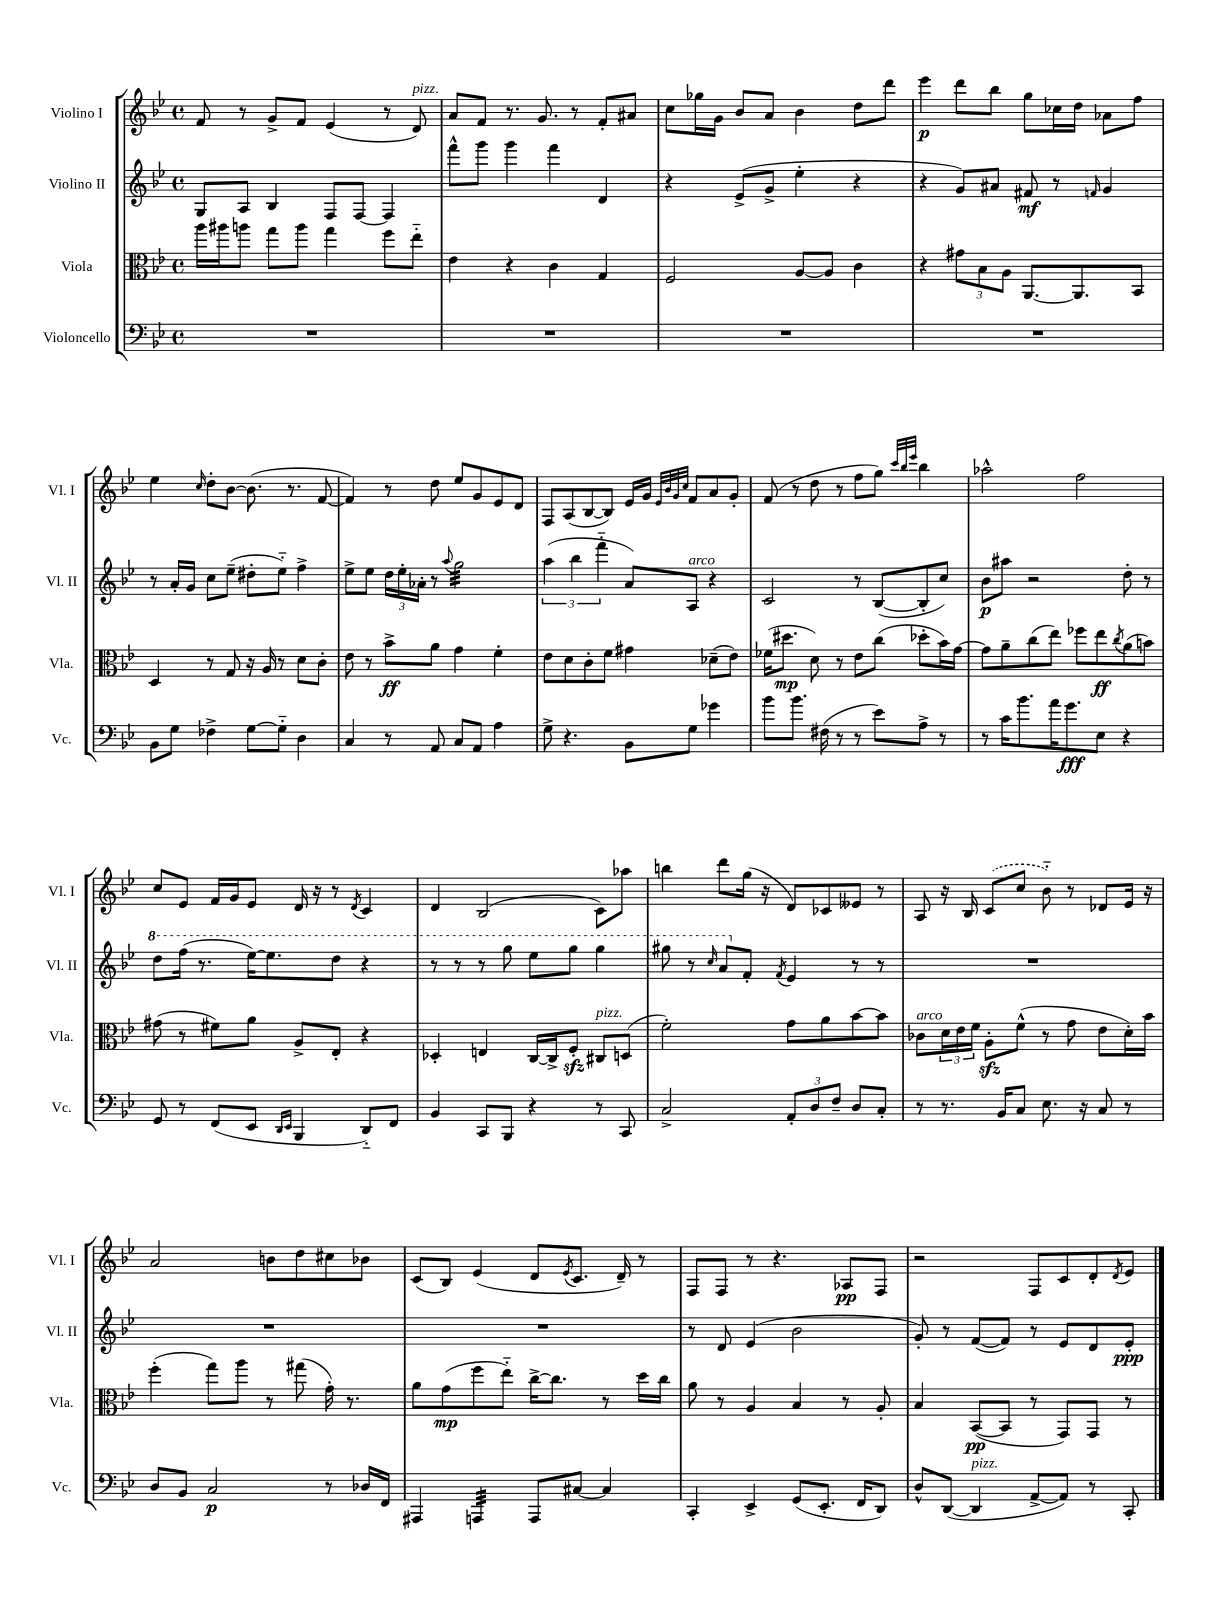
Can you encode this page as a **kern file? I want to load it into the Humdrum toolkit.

**kern	**kern	**kern	**kern
*staff4	*staff3	*staff2	*staff1
*clefF4	*clefC3	*clefG2	*clefG2
*k[b-e-]	*k[b-e-]	*k[b-e-]	*k[b-e-]
*M4/4	*M4/4	*M4/4	*M4/4
*met(c)	*met(c)	*met(c)	*met(c)
1r	16aa	8G	8f
.	16aa#	.	.
.	8aa	8A	8r
.	8gg	4B-	8g^
.	8aa	.	8f
.	4gg	8F	(4e-
.	.	[8F	.
.	8ff	4F]	8r
.	8ee-'~	.	8d)
=	=	=	=
1r	4e-	8fff^^	8a
.	.	8ggg	8f
.	4r	4ggg	8.r
.	.	.	8.g
.	4c	4fff	.
.	.	.	8r
.	4G	4d	8f'
.	.	.	8a#
=	=	=	=
1r	2F	4r	8cc
.	.	.	16gg-
.	.	.	16g
.	.	(8e-^	8b-
.	.	8g^	8a
.	[8A	4ee-'	4b-
.	8A]	.	.
.	4c	4r	8dd
.	.	.	8ddd
=	=	=	=
1r	4r	4r	4eee-
.	12g#	8g)	8ddd
.	12B-	.	.
.	.	8a#	8bb-
.	12A	.	.
.	[8.AA	8f#	8gg
.	.	8r	16cc-
.	8.AA]	.	16dd
.	.	16qqf	.
.	.	4g	8a-
.	8BB-	.	8ff
=	=	=	=
8BB-	4D	8r	4ee-
8G	.	16a'	.
.	.	16g	.
.	.	.	16qqcc
4F-^	8r	8cc	8dd'
.	8G	(8ee-~	[8b-
[8G	16r	8dd#'	(8.b-]
.	16A	.	.
8G'~]	8r	8ee-'~)	.
.	.	.	8.r
4D	8d	4ff^	.
.	8c'	.	[8f
=	=	=	=
4C	8e-	8ee-^	4f])
.	8r	8ee-	.
8r	8b-^	24dd	8r
.	.	24ee-'	.
.	.	24a-'	.
8AA	8a	8r	8dd
.	.	8qqaa	.
8C	4g	2gg	8ee-
8AA	.	.	8g
4A	4f'	.	8e-
.	.	.	8d
=	=	=	=
8G^	8e-	(6aa	8F
4.r	8d	.	(8A
.	.	6bb-	.
.	8c'	.	[8B-
.	.	6fff'~	.
.	8f	.	8B-])
8BB-	4g#	8a)	16e-
.	.	.	16g
.	.	.	32qqe-
.	.	.	32qqb-
.	.	.	32qqg
.	.	.	32qqcc
8G	.	8A	8f
4g-	(8d-~	4r	8a
.	8e-)	.	8g'
=	=	=	=
8b-	(16f-	2c	(8f
.	8.dd#	.	.
8.b-	.	.	8r
.	8d)	.	8dd
(16F#	.	.	.
8r	8r	.	8r
8r	8e-	8r	8ff
8e-)	(8cc	([8B-	8gg)
.	.	.	32qqccc
.	.	.	32qqbb-
.	.	.	32qqeee-
8A^	8dd-'	8B-']	4bb-
8r	16b-)	8cc)	.
.	[16g	.	.
=	=	=	=
8r	8g]	8b-	2aa-^^
16c	8a~	8aa#	.
8.b-	.	.	.
.	(8cc	2r	.
16a	8ee-)	.	.
8.g	.	.	.
.	8ff-	.	2ff
8E-	8ee-	.	.
.	8qcc	.	.
4r	(8a	8dd'	.
.	8b)	8r	.
=	=	=	=
8GG	(8g#	8ddd	8cc
8r	8r	(16fff	8e-
.	.	8.r	.
(8FF	8f#)	.	16f
.	.	.	16g
8EE-	8a	[16eee-)	8e-
.	.	8.eee-]	.
16qqDD	.	.	.
16qqEE-	.	.	.
4BBB-	8A^	.	16d
.	.	.	16r
.	8E-'	8ddd	8r
.	.	.	8qd
8DD'~)	4r	4r	4c
8FF	.	.	.
=	=	=	=
4BB-	4D-'	8r	4d
.	.	8r	.
8CC	4E	8r	(2B-
8BBB-	.	8ggg	.
4r	[16C	8eee-	.
.	16C^]	.	.
.	8F'	8ggg	.
8r	8C#	4ggg	8c)
8CC	(8D	.	8aa-
=	=	=	=
2C^	2f')	8ggg#	4bb
.	.	8r	.
.	.	16qqccc	.
.	.	8aa	8ddd
.	.	8f'	(16gg
.	.	.	16r
.	.	8qf	.
12AA'	8g	4e-	8d)
12D	.	.	.
.	8a	.	8c-
12F~	.	.	.
8D	[8b-	8r	8e--
8C'	8b-]	8r	8r
=	=	=	=
8r	8c-	1r	8A
8.r	24d	.	16r
.	24e-	.	.
.	.	.	16B-
.	24f	.	.
.	8A'	.	(8c
16BB-	.	.	.
8C	(8f^^	.	8cc
8.E-	8r	.	8b-'~)
.	8g	.	8r
16r	.	.	.
8C	8e-	.	8d-
8r	16d')	.	16e-
.	16b-	.	16r
=	=	=	=
8D	(4ff'	1r	2a
8BB-	.	.	.
2C	8gg)	.	.
.	8aa	.	.
.	8r	.	8b
.	(8gg#	.	8dd
8r	16g')	.	8cc#
.	8.r	.	.
16D-	.	.	8b-
16FF	.	.	.
=	=	=	=
4AAA#	8a	1r	(8c
.	(8g	.	8B-)
4AAA	8ff	.	(4e-
.	8ee-'~)	.	.
8AAA	[16cc^	.	8d
.	8.cc]	.	.
.	.	.	8qe-
[8C#	.	.	8.c
4C#]	8r	.	.
.	.	.	16d~)
.	16dd	.	8r
.	16cc	.	.
=	=	=	=
4CC'	8a	8r	8F
.	8r	8d	8F
4EE-^	4A	(4e-	8r
.	.	.	4.r
(8GG	4B-	2b-	.
8.EE-'	.	.	.
.	8r	.	8A-
16FF	.	.	.
8DD)	8A'	.	8F
=	=	=	=
8D^^	4B-	8g')	2r
([8DD	.	8r	.
4DD]	([8BB-	([8f	.
.	8BB-]	8f])	.
[8AA^	8r	8r	8F
8AA])	8GG)	8e-	8c
8r	8GG	8d	8d'
.	.	.	8qd
8CC'	8r	8e-'	8e-
==	==	==	==
*-	*-	*-	*-
